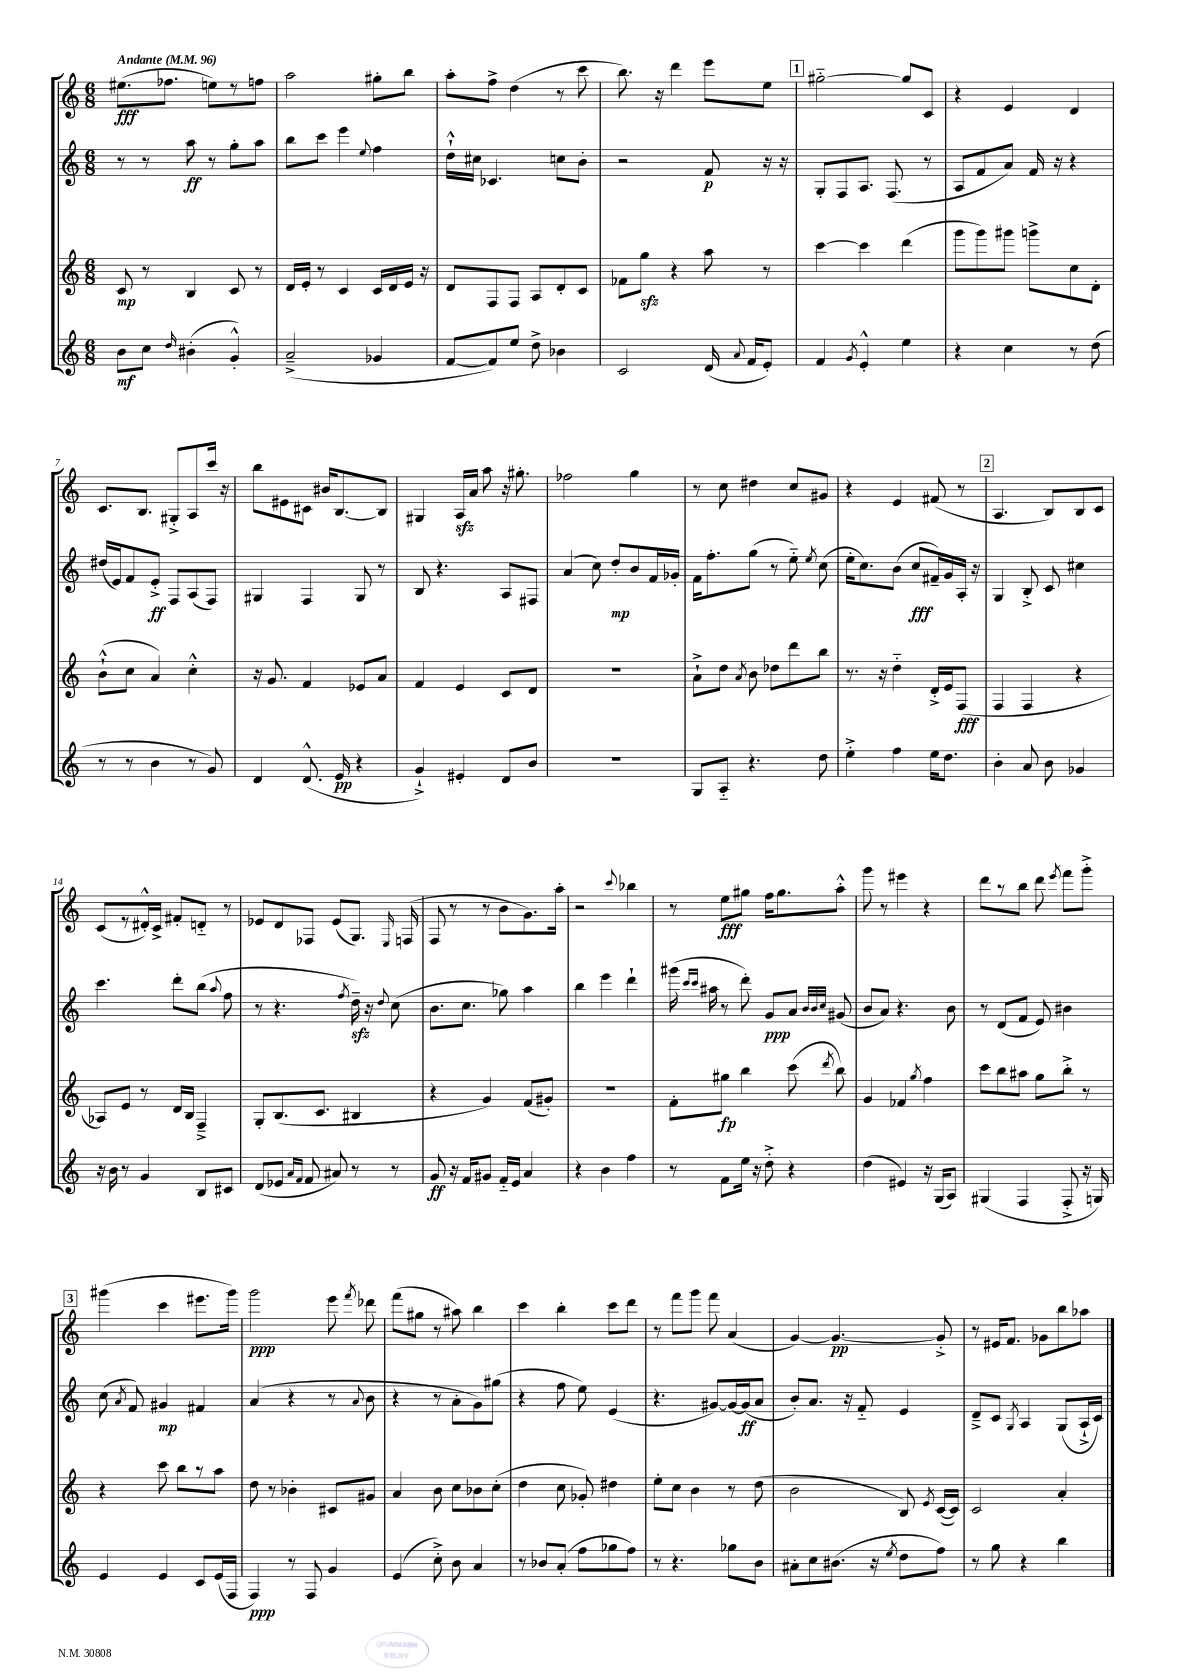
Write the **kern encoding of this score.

**kern	**kern	**kern	**kern
*staff4	*staff3	*staff2	*staff1
*clefG2	*clefG2	*clefG2	*clefG2
*k[]	*k[]	*k[]	*k[]
*M6/8	*M6/8	*M6/8	*M6/8
*MM96	*MM96	*MM96	*MM96
8b	8c	8r	(8.ee#
8cc	8r	8r	.
.	.	.	8.ff-
16qqdd	.	.	.
(4b#'	4B	8aa	.
.	.	8r	8ee)
4g'^^)	8c	8gg'	8r
.	8r	8aa	8ff
=	=	=	=
(2a~^	16d	8bb	2aa
.	16e'	.	.
.	8r	8ccc	.
.	4c	4eee	.
.	.	8qqee	.
4g-	16c	4ff	8gg#'
.	16d	.	.
.	16e	.	8bb
.	16r	.	.
=	=	=	=
[8f	8d	16dd`^^	8aa'
.	.	16cc#	.
8f])	8F	4.c-	8ff^
8ee	8F	.	(4dd
8dd^	8A	.	.
4b-	8d'	8cc	8r
.	8c	8b'	8ccc
=	=	=	=
2c	8f-	2r	8.bb)
.	8gg	.	.
.	.	.	16r
.	4r	.	4ddd
(16d	8aa	8f	8eee
8qqa	.	.	.
16f	.	.	.
8e')	8r	16r	8ee
.	.	16r	.
=	=	=	=
4f	[4ccc	8G'	[2gg#'~
.	.	8F	.
8qg	.	.	.
4e'^^	4ccc]	8.A	.
.	.	(8.F	.
4ee	(4ddd	.	8gg#]
.	.	8r	8c
=	=	=	=
4r	8ggg	8A	4r
.	8ggg)	8f	.
4cc	8ggg#	8a)	4e
.	8ggg^	16f	.
.	.	16r	.
8r	8cc	4r	4d
(8dd	8d'	.	.
=	=	=	=
8r	(8b`^^	(16dd#	8.c
.	.	16e)	.
8r	8cc	8f	.
.	.	.	8.B
4b	4a)	8e'^	.
.	.	8F	8G#'^
8r	4cc'^^	(8A	8A
8g)	.	8F)	16ccc
.	.	.	16r
=	=	=	=
4d	16r	4G#	8bb
.	8.g	.	.
.	.	.	8e#
(8.d^^	4f	4F	8c#
.	.	.	16b#
16e	.	.	[8.B
4r	8e-	8G#	.
.	8a	8r	8B]
=	=	=	=
4g`^)	4f	8B	4G#
.	.	4.r	.
4e#'	4e	.	16A
.	.	.	16a
.	.	.	8aa
8d	8c	8A	16r
.	.	.	8.gg#'
8b	8d	8F#	.
=	=	=	=
2.r	2.r	(4a	2ff-
.	.	8cc)	.
.	.	8dd'	.
.	.	8b	4gg
.	.	16f	.
.	.	16g-'	.
=	=	=	=
8G	8a`^	16f	8r
.	.	8.ff'	.
8A'~	8dd	.	8cc
.	8qa	.	.
4.r	8b	(8gg	4dd#
.	8dd-	8r	.
.	8ddd	8ee'~)	8cc
.	.	8qee	.
8dd	8bb	(8cc	8g#
=	=	=	=
4ee'^	8.r	16ee'	4r
.	.	8.cc)	.
.	16r	.	.
4ff	4dd'~	(8b	4e
.	.	8cc	.
16ee	16d'^	16f#~)	(8f#
8.dd	16e	16g	.
.	(8F	16A'	8r
.	.	16r	.
=	=	=	=
4b'	4F	4G	4.A
8a	4F	8B'^	.
8b	.	8c	8B)
4g-	4r	4cc#	8B
.	.	.	8c
=	=	=	=
16r	8A-)	4.ccc	(8c
16b	.	.	.
8r	8e	.	8r
4g	8r	.	16d#'^^)
.	.	.	16c^
.	16d	8ddd'	8f#'
.	16B	.	.
8B	4F~^	(8bb	8d'~
.	.	8qqaa	.
8c#	.	8ff	8r
=	=	=	=
(8d	8G'	8r	8e-
8e-	(8.B	4.r	8d
16qqa	.	.	.
16qqf	.	.	.
8f	.	.	8F-
.	8.c	.	.
8a#)	.	.	(8e-
.	.	8qff	.
8r	4B#	16dd~)	8.G)
.	.	16r	.
.	.	8qqdd	.
8r	.	(8cc	.
.	.	.	16qqE
.	.	.	(16F
=	=	=	=
8g	4r	8.b	8F
16r	.	.	8r
16f	.	8.cc	.
8g#	4g)	.	8r
16f'~	.	8gg-)	8b
16e	.	.	.
4a	(8f	4aa	8.g)
.	8g#')	.	.
.	.	.	16aa'
=	=	=	=
4r	2.r	4bb	2r
4b	.	4eee	.
.	.	.	8qqccc
4ff	.	4ddd`	4bb-
=	=	=	=
8r	8f'	(16ggg#	8r
.	.	16qqccc	.
.	.	16qqccc	.
.	.	16aa#	.
8f	8gg#	8r	8ee
16ee	4bb	8ddd')	8gg#
16r	.	.	.
8dd'^	.	8g	16ff
.	.	.	8.gg#
4r	(8ccc	8a	.
.	.	32qqb	.
.	.	32qqb	.
.	8qddd	32qqcc	.
.	8bb)	(8g#	8aa'^^
=	=	=	=
(4dd	4g	8b	8ggg
.	.	8a)	8r
4e#)	4f-	4.r	4eee#
.	8qgg	.	.
16r	4ff	.	4r
(16G	.	.	.
8A)	.	8b	.
=	=	=	=
(4G#	8ccc	8r	8ddd
.	8bb	(8d	8r
4F	8aa#	8f	8bb
.	8gg	8e)	8ddd
.	.	.	8qeee
8F'^	8bb'^	4b#	8fff
16r	8r	.	8ggg'^
16G)	.	.	.
=	=	=	=
4e	4r	(8cc	(4ggg#
.	.	8qa	.
.	.	8f)	.
4e	8ccc	4g#	4ccc
.	8bb	.	.
8c	8r	4f#	8.eee#
(16e	8aa	.	.
16F	.	.	16ggg#)
=	=	=	=
4F)	8dd	(4a	2ggg
.	8r	.	.
8r	4b-'	4r	.
8F	.	.	.
4g	8c#	8r	8eee
.	.	8qqa	8qfff
.	8g#	8b	8ddd-
=	=	=	=
(4e	4a	4r	(8fff
.	.	.	8gg#
8cc'^)	8b	8r	8r
8b	8cc	8a'	8aa#)
4a	8b-	8g)	4bb
.	(8cc'	(8gg#	.
=	=	=	=
8r	4dd	4r	4ccc
8b-	.	.	.
(8a'	8cc	8ff	4bb'
8ff	8g-')	8ee)	.
8gg-	4dd#	(4e	8ccc
8ff)	.	.	8ddd
=	=	=	=
8r	8ee'	4.r	8r
4.r	8cc	.	8fff
.	4b	.	8ggg
.	.	[8g#)	8fff
8gg-	8r	16g#_	(4a
.	.	(16g#]	.
8b	(8dd	8a	.
=	=	=	=
8a#'	2b	8b')	[4g)
8cc	.	8.a	.
(8.b#	.	.	4.g_
.	.	16r	.
.	.	8f'~	.
16r	.	.	.
8qee	.	.	.
8dd	8B)	4e	.
.	8qe	.	.
8ff)	([16c	.	8g'^]
.	16c])	.	.
=	=	=	=
8r	2c	8d~^	8r
8gg	.	8c	16e#
.	.	.	8.f
.	.	8qG	.
4r	.	4A	.
.	.	.	8g-
4bb	4a'	(8G	8bb
.	.	16A`^	8aa-
.	.	16c)	.
==	==	==	==
*-	*-	*-	*-
